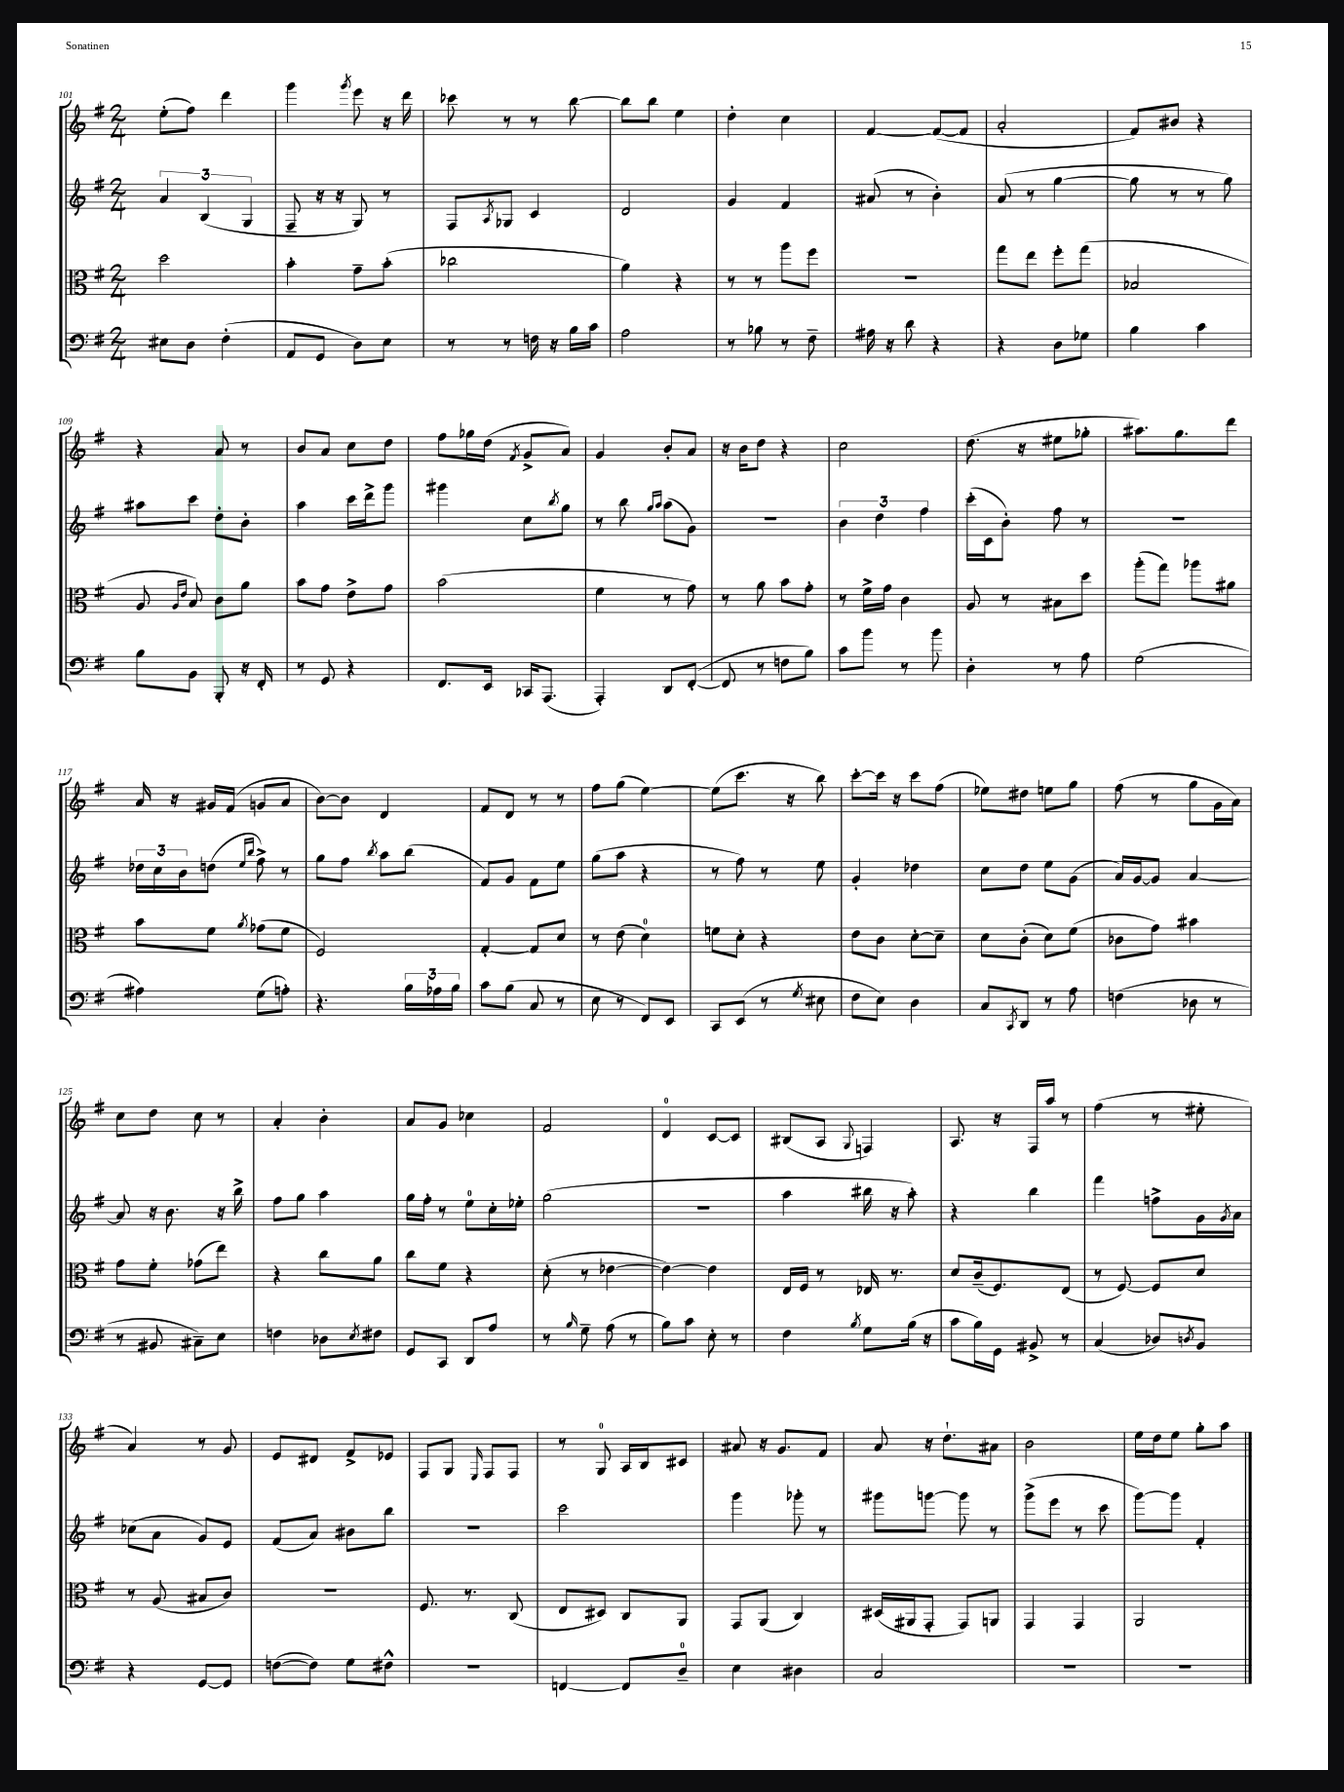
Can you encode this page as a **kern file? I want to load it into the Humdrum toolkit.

**kern	**kern	**kern	**kern
*staff4	*staff3	*staff2	*staff1
*clefF4	*clefC3	*clefG2	*clefG2
*k[f#]	*k[f#]	*k[f#]	*k[f#]
*M2/4	*M2/4	*M2/4	*M2/4
8E#	2dd	6a	(8ee'
8D	.	.	8ff#)
.	.	(6B	.
(4F#'	.	.	4ddd
.	.	6G	.
=	=	=	=
8AA	4b'	8F#~	4ggg
8GG	.	16r	.
.	.	16r	.
.	.	.	8qggg
8D)	8g~	8G)	8eee
8E	(8b'	8r	16r
.	.	.	16ddd
=	=	=	=
8r	2cc-	8F#	8ccc-
.	.	8qA	.
8r	.	8G-	8r
16F	.	4c	8r
16r	.	.	.
16B	.	.	[8bb
16c	.	.	.
=	=	=	=
2A	4a)	2d	8bb]
.	.	.	8bb
.	4r	.	4ee
=	=	=	=
8r	8r	4g	4dd'
8B-	8r	.	.
8r	8aa	4f#	4cc
8F#~	8ff#	.	.
=	=	=	=
16A#	2r	(8a#	[4f#
16r	.	.	.
8d	.	8r	.
4r	.	4b')	(8f#_
.	.	.	8f#]
=	=	=	=
4r	8gg	(8a	2a'
.	8ee	8r	.
8D	8ff#'	[4gg	.
8G-	(8gg	.	.
=	=	=	=
4B	2B-	8gg]	8f#)
.	.	8r	8b#
4c	.	8r	4r
.	.	8gg)	.
=	=	=	=
8B	8A	8aa#	4r
.	16qqA	.	.
.	16qqe	.	.
8BB	8B)	8ccc	.
8BBB'	8c	8dd'	8a
16r	8a	8b'	8r
16FF#'	.	.	.
=	=	=	=
8r	8b	4aa	8b
8GG	8g	.	8a
4r	8e^	16ccc	8cc
.	.	16ddd^	.
.	8g	8ggg	8dd
=	=	=	=
8.FF#	(2b	4ggg#	8ff#
.	.	.	16gg-
16EE	.	.	(16dd
.	.	.	8qf#
16CC-	.	8cc	8g^
(8.AAA	.	.	.
.	.	8qbb	.
.	.	8gg	8a)
=	=	=	=
4AAA')	4f#	8r	4g
.	.	8bb	.
.	.	16qqgg	.
.	.	16qqaa	.
8DD	8r	(8aa	8b'
([8FF#'	8g)	8g)	8a
=	=	=	=
8FF#]	8r	2r	16r
.	.	.	16b
8r	8a	.	8dd
8F	8b	.	4r
8B)	8g'	.	.
=	=	=	=
8c	8r	6b	2cc
8b	16f#^	.	.
.	.	6dd	.
.	16g	.	.
8r	4c	.	.
.	.	6ff#	.
8b	.	.	.
=	=	=	=
4D'	8A	(16ccc'	(8.dd
.	.	16c	.
.	8r	8b')	.
.	.	.	16r
8r	8B#	8ff#	8ee#
8A	8dd	8r	8gg-'
=	=	=	=
(2G	(8aa'	2r	8.aa#)
.	8gg)	.	.
.	.	.	8.gg
.	8aa-	.	.
.	8a#	.	8ddd
=	=	=	=
4A#)	8b	24dd-	16a
.	.	24cc	.
.	.	.	16r
.	.	24b	.
.	8f#	(8dd	16g#
.	.	.	(16f#
.	.	16qqee	.
.	8qa	16qqbb	.
(8G	(8g-	8ff#^)	8g
8A')	8f#	8r	8a
=	=	=	=
4.r	2F#)	8gg	[8b)
.	.	8ff#	8b]
.	.	8qbb	.
.	.	8aa	4d
24B	.	(8bb	.
24A-	.	.	.
24B	.	.	.
=	=	=	=
8c	[4G'	8f#)	8f#
(8B	.	8g	8d
8C	8G]	8f#	8r
8r	8d	8ee	8r
=	=	=	=
8E	8r	(8gg	8ff#
8r	(8e	8aa	(8gg
8FF#)	4d)	4r	[4ee)
8EE	.	.	.
=	=	=	=
8CC	8f	8r	(8ee]
(8EE	8d'	8ff#)	8.ccc
8r	4r	8r	.
.	.	.	16r
8qG	.	.	.
8E#	.	8ee	8bb)
=	=	=	=
8F#	8e	4g'	[8ccc'
8E)	8c	.	16ccc]
.	.	.	16r
4D	[8d'	4dd-	8ccc
.	8d~]	.	(8ff#
=	=	=	=
8C	8d	8cc	8ee-)
8qCC	.	.	.
8DD	(8c'	8dd	8dd#
8r	8d)	8ee	8ee
8A	(8f#	(8g	8gg
=	=	=	=
(4F	8c-	16a)	(8ff#
.	.	[16g	.
.	8g)	8g]	8r
8D-	4b#	[4a	8gg
8r	.	.	16g
.	.	.	16a)
=	=	=	=
8r	8g	8a]	8cc
8BB#	8f#'	16r	8dd
.	.	8.b	.
8C#~)	(8g-	.	8cc
8E	8ee)	16r	8r
.	.	16bb^	.
=	=	=	=
4F	4r	8ff#	4a'
.	.	8gg	.
8D-	8cc	4aa	4b'
8qE	.	.	.
8F#	8a	.	.
=	=	=	=
8GG	8cc	16gg	8a
.	.	16ff#'	.
8CC	8f#	8r	8g
8DD	4r	8ee	4cc-
8A	.	16cc'	.
.	.	16ee-'	.
=	=	=	=
8r	(8d'	(2gg	2f#
16qqB	.	.	.
8G~	8r	.	.
(8A	[4e-	.	.
8r	.	.	.
=	=	=	=
8B)	4e-_)	2r	4d
8c	.	.	.
8E'	4e-]	.	[8c
8r	.	.	8c]
=	=	=	=
4F#	16E	4aa	(8B#
.	16F#	.	.
.	8r	.	8A
8qB	.	.	8qqG
8G	16E-	16bb#	4F)
.	8.r	16r	.
(16B	.	8aa')	.
16r	.	.	.
=	=	=	=
8c	8d	4r	8.A
16B)	(16c~	.	.
16GG	8.F#)	.	16r
8BB#^	.	4bb	16F#
.	.	.	16aa
8r	(8E	.	8r
=	=	=	=
(4C	8r	4fff#	(4ff#
.	[8F#)	.	.
8D-)	8F#]	8ff^	8r
8qD	.	.	.
8BB	8d	16g	8ee#'
.	.	8qg	.
.	.	16a	.
=	=	=	=
4r	8r	(8cc-	4a)
.	(8A	8a	.
[8GG	8B#	8g)	8r
8GG]	8c)	8e	8g
=	=	=	=
([8F	2r	(8f#	8e
8F])	.	8a)	8d#
8G	.	8b#	8f#^
8F#^^	.	8bb	8e-
=	=	=	=
2r	8.F#	2r	8F#
.	.	.	8G
.	8.r	.	.
.	.	.	16qqE
.	.	.	8F#
.	(8C	.	8F#
=	=	=	=
[4FF	8E	2ccc	8r
.	8D#)	.	8G
8FF]	8C	.	16A
.	.	.	16B
8D~	8AA	.	8c#
=	=	=	=
4E	8GG	4ggg	8a#
.	(8AA	.	16r
.	.	.	8.g
4D#	4C)	8ggg-'	.
.	.	8r	8f#
=	=	=	=
2C	(16D#	8ggg#	8a
.	16AA#	.	.
.	8GG'	[8ggg	16r
.	.	.	8.dd`
.	8GG)	8ggg]	.
.	8AA	8r	8a#
=	=	=	=
2r	4GG	(8ggg^	2b
.	.	8eee	.
.	4GG	8r	.
.	.	8ccc	.
=	=	=	=
2r	2AA	[8ggg)	16ee
.	.	.	16dd
.	.	8ggg]	8ee
.	.	4f#'	8gg'
.	.	.	8aa
==	==	==	==
*-	*-	*-	*-
